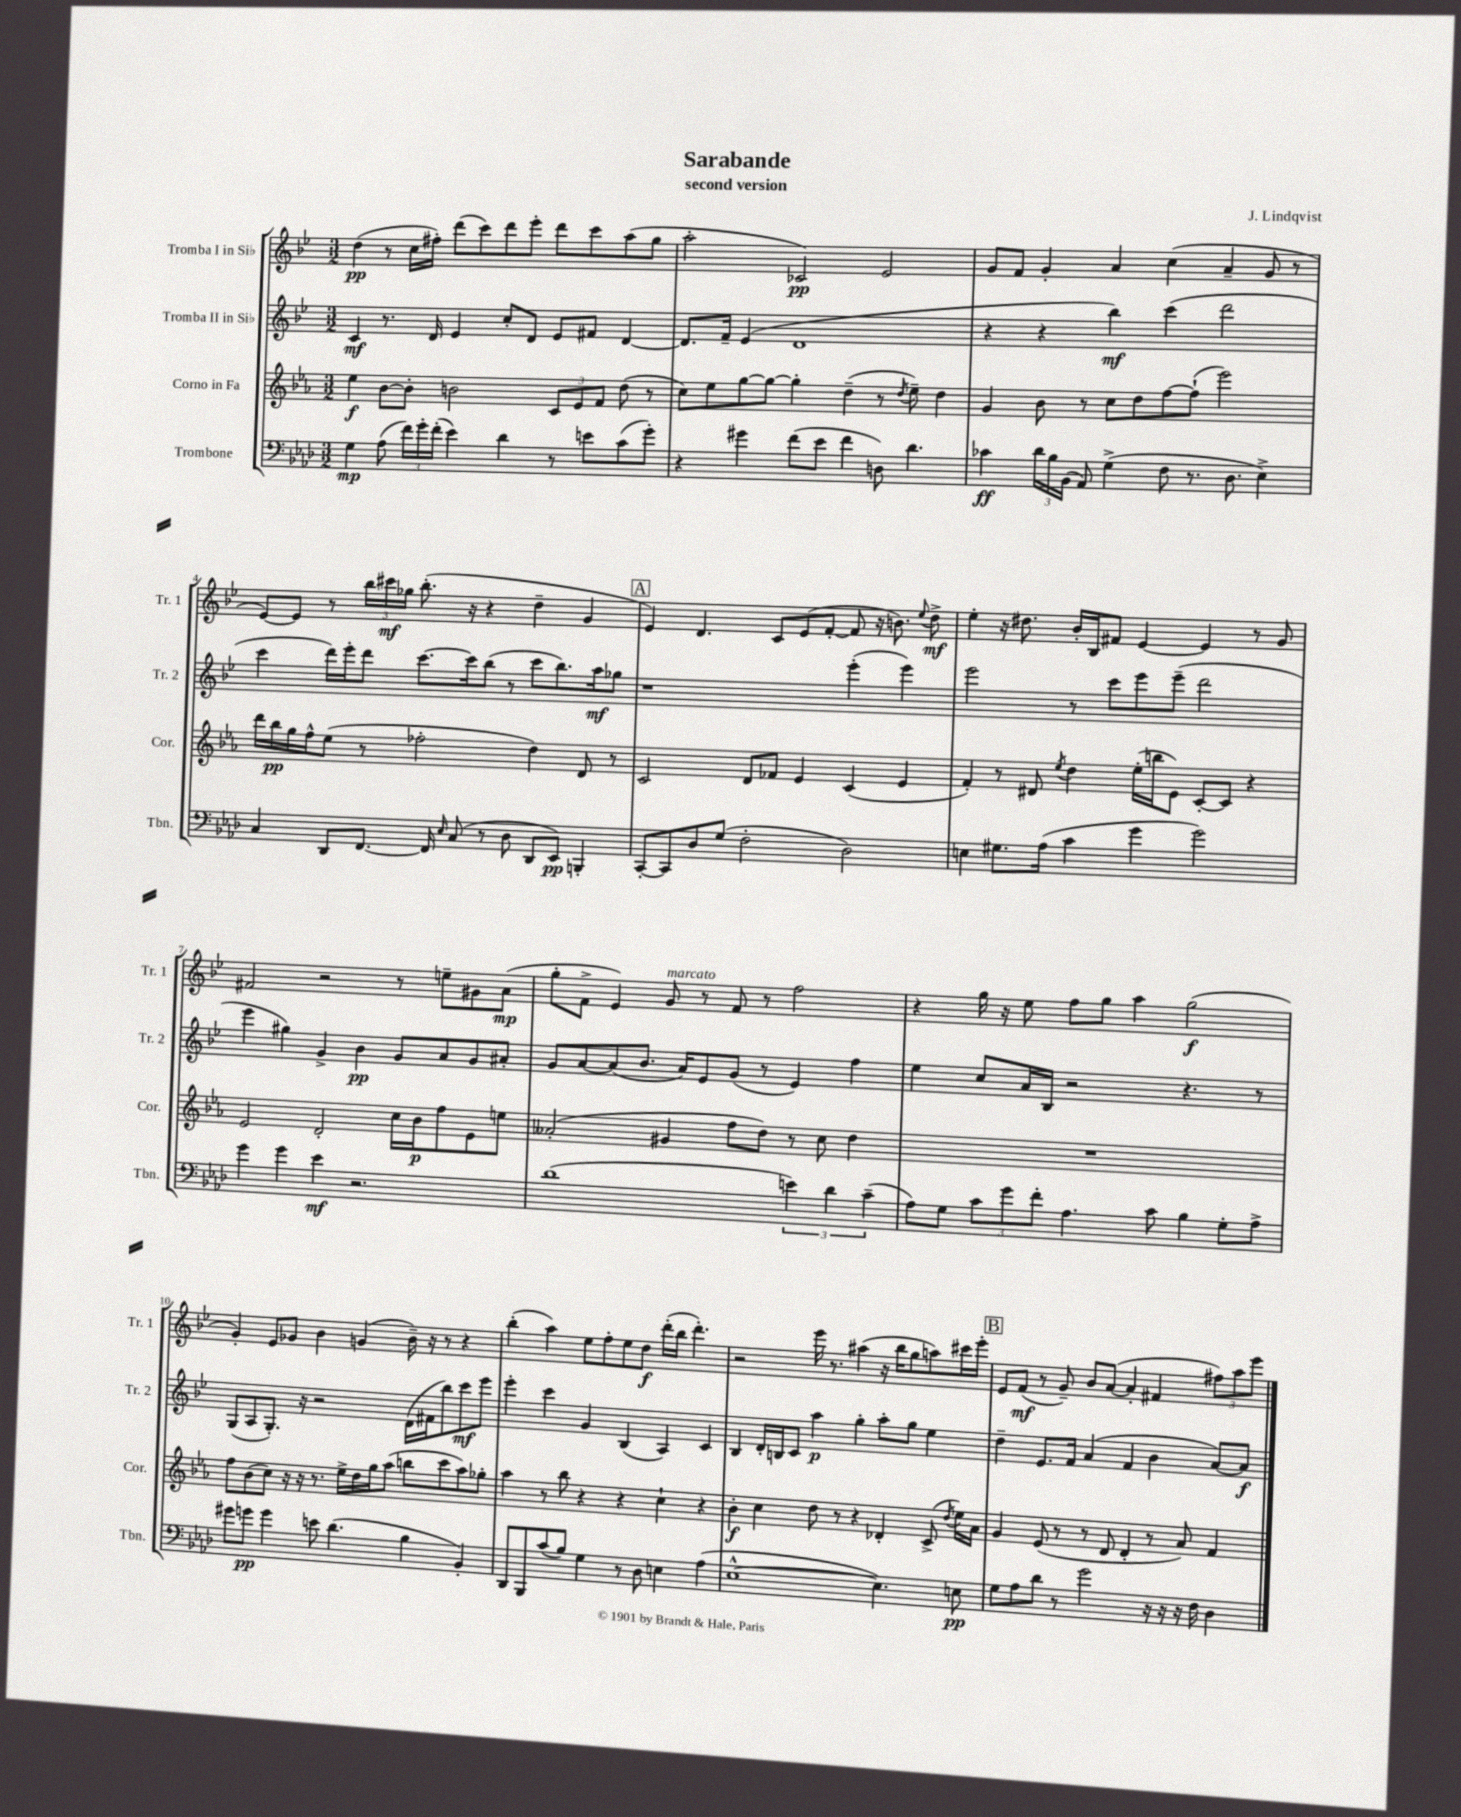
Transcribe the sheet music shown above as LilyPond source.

\header { title = "Sarabande" composer = "J. Lindqvist" subtitle = "second version" }
<<
\new StaffGroup <<
\new Staff = "s0" \with { instrumentName = "Tromba I in Sib" shortInstrumentName = "Tr. 1" } {
    \clef treble \key bes \major \numericTimeSignature \time 3/2
    \autoBeamOff d''4\pp( r8 c''16[ fis''16]-.) d'''8[( c'''8) d'''8 ees'''8]-. d'''8[ c'''8 a''8( g''8] |
    a''2-. ces'2\pp) ees'2 |
    g'8[ f'8] g'4-. a'4 c''4( a'4-- g'8 r8 |
    ees'8[~) ees'8] r8 \tuplet 3/2 { bes''16[ cis'''16\mf ges''16] } bes''8.-.( r16 r4 d''4-- g'4 |
    \mark \markup { \box "A" } ees'4) d'4. c'8[ ees'8( f'8]~-. f'8 r16 b'8.) \appoggiatura { ees''8 } d''8->\mf |
    ees''4-. r16 dis''8. bes'16[-. bes16 fis'8] ees'4~ ees'4 r8 g'8 |
    fis'2 r2 r8 e''8[-- gis'8 a'8]\mp( |
    g''8[-. f'8]-> ees'4) g'8^\markup { \italic "marcato" } r8 f'8 r8 f''2 |
    r4 g''16 r16 ees''8 f''8[ g''8] a''4 g''2\f( |
    g'4-.) ees'8[ ges'8] bes'4 g'4( bes'16--) r16 r8 r4 |
    bes''4-.( a''4) ees''8[ f''8-. ees''8 d''8]\f d'''16[-.( bes''16] d'''4.-.) |
    r2 ees'''16 r8. ais''4( r16 bes''16[ g''8 a''8) cis'''16 ees'''16]-. |
    \mark \markup { \box "B" } ees'8[ f'8]\mf( r8 g'8--) bes'8[ a'8]~( a'4-. fis'4 \tuplet 3/2 { fis''8[) a''8 ees'''8] } \bar "|." |
}
\new Staff = "s1" \with { instrumentName = "Tromba II in Sib" shortInstrumentName = "Tr. 2" } {
    \clef treble \key bes \major \numericTimeSignature \time 3/2
    \autoBeamOff c'4\mf r8. d'16 ees'4 c''8[-. d'8] ees'8[ fis'8] d'4~ |
    d'8.[ f'16]-- ees'4( d'1 |
    r4 r4 bes''4\mf) c'''4( d'''2 |
    c'''4 d'''16[) ees'''16-. d'''8] c'''8.[~ c'''16 bes''8]( r8 c'''8[ bes''8.) a''16\mf ges''8] |
    \mark \markup { \box "A" } r1 ees'''4-.( ees'''4) |
    ees'''2 r8 c'''8[ ees'''8 ees'''8]--( d'''2 |
    ees'''4 gis''4) g'4-> bes'4\pp g'8[ a'8 g'8 ais'8]-. |
    g'8[ a'8~ a'8( bes'8.] a'16[) ees'8 g'8]( r8 ees'4) f''4 |
    ees''4 c''8[ a'16 bes16] r2 r4. r8 |
    g8[( a8 g8.]-.) r16 r2 d'16[( fis'16 bes''8) c'''8\mf ees'''8] |
    ees'''4-. c'''4 g'4 bes4( a4) c'4 |
    bes4 d'16[-. b16 c'8] a''4\p g''4-. a''8[-. g''8] ees''4 |
    \mark \markup { \box "B" } d''4-- ees'8.[ f'16] a'4( f'4 bes'4 a'8[~) a'8]\f \bar "|." |
}
\new Staff = "s2" \with { instrumentName = "Corno in Fa" shortInstrumentName = "Cor." } {
    \clef treble \key ees \major \numericTimeSignature \time 3/2
    \autoBeamOff ees''4\f bes'8[~ bes'8]-. b'2 \tuplet 3/2 { c'8[ ees'8 f'8] } d''8( r8 |
    c''8[) ees''8 g''8~ g''8]~ g''4-. d''4--( r8 \acciaccatura { d''8 } ees''8--) d''4 |
    g'4 bes'8 r8 c''8[ d''8 f''8~ f''8]-!( ees'''2) |
    d'''16[ bes''16\pp g''16 f''16-^ ees''8]( r8 fes''2-. d''4) d'8 r8 |
    \mark \markup { \box "A" } c'2 d'8[ fes'8] ees'4 c'4( ees'4 |
    f'4-.) r8 dis'8 \acciaccatura { ees''8 } d''4 ees''16[-.( b''16 ees'8]) c'8[~-. c'8] r4 |
    ees'2 d'2-. c''16[ bes'16\p f''8 ees'8 e''8] |
    aeses'2-.( gis'4 f''8[ d''8]) r8 c''8 d''4 |
    R1. |
    f''8[ bes'8( c''8]) r16 r16 r8. ees''16[-> d''16 g''16 aes''8]( b''8[ c'''8 aes''8) ges''8]-. |
    aes''4 r8 bes''8 r4 r4 c''4-! r4 |
    bes'4-.\f c''4 d''8 r8 r4 des'4-. c'8->( \acciaccatura { d''8 } ees''16[) aes'16] |
    \mark \markup { \box "B" } g'4 ees'8( r8 r8 d'8 d'4-. r8 aes'8) f'4 \bar "|." |
}
\new Staff = "s3" \with { instrumentName = "Trombone" shortInstrumentName = "Tbn." } {
    \clef bass \key aes \major \numericTimeSignature \time 3/2
    \autoBeamOff g4\mp aes8( \tuplet 3/2 { f'16[) g'16-. f'16]-.( } ees'4) des'4 r8 e'8[ c'8( g'8]-.) |
    r4 gis'4 f'8[( ees'8] f'4 d8) des'4. |
    ces'4\ff \tuplet 3/2 { des'16[ bes16 bes,16]( } aes,8) g4->( f8 r8. des8. ees4->) |
    c4 des,8[ f,8.]~ f,16 \grace { ees16 } c8( r8 des8 des,8[ ees,8]\pp) b,,4-. |
    \mark \markup { \box "A" } c,8[~-. c,8 des8 g8]( f2-. des2) |
    e4 gis8.[ aes16]( c'4 g'4 g'2) |
    g'4 g'4 ees'4\mf r2. |
    des'1( \tuplet 3/2 { e'4) des'4 c'4--( } |
    aes8[) g8] \tuplet 3/2 { c'8[ g'8 f'8]-. } aes4. c'8 bes4 g8[-. aes8]-> |
    gis'8[ g'8]\pp g'4 e'8 des'4.( bes4 bes,4-.) |
    des,8[ bes,,8 c'8( bes8]) g4 r8 des8 e4 aes4( |
    ees1~-^ ees4.) e8\pp |
    \mark \markup { \box "B" } g8[ aes8 des'8] r8 g'2 r16 r16 r16 f16 des4 \bar "|." |
}
>>
>>
